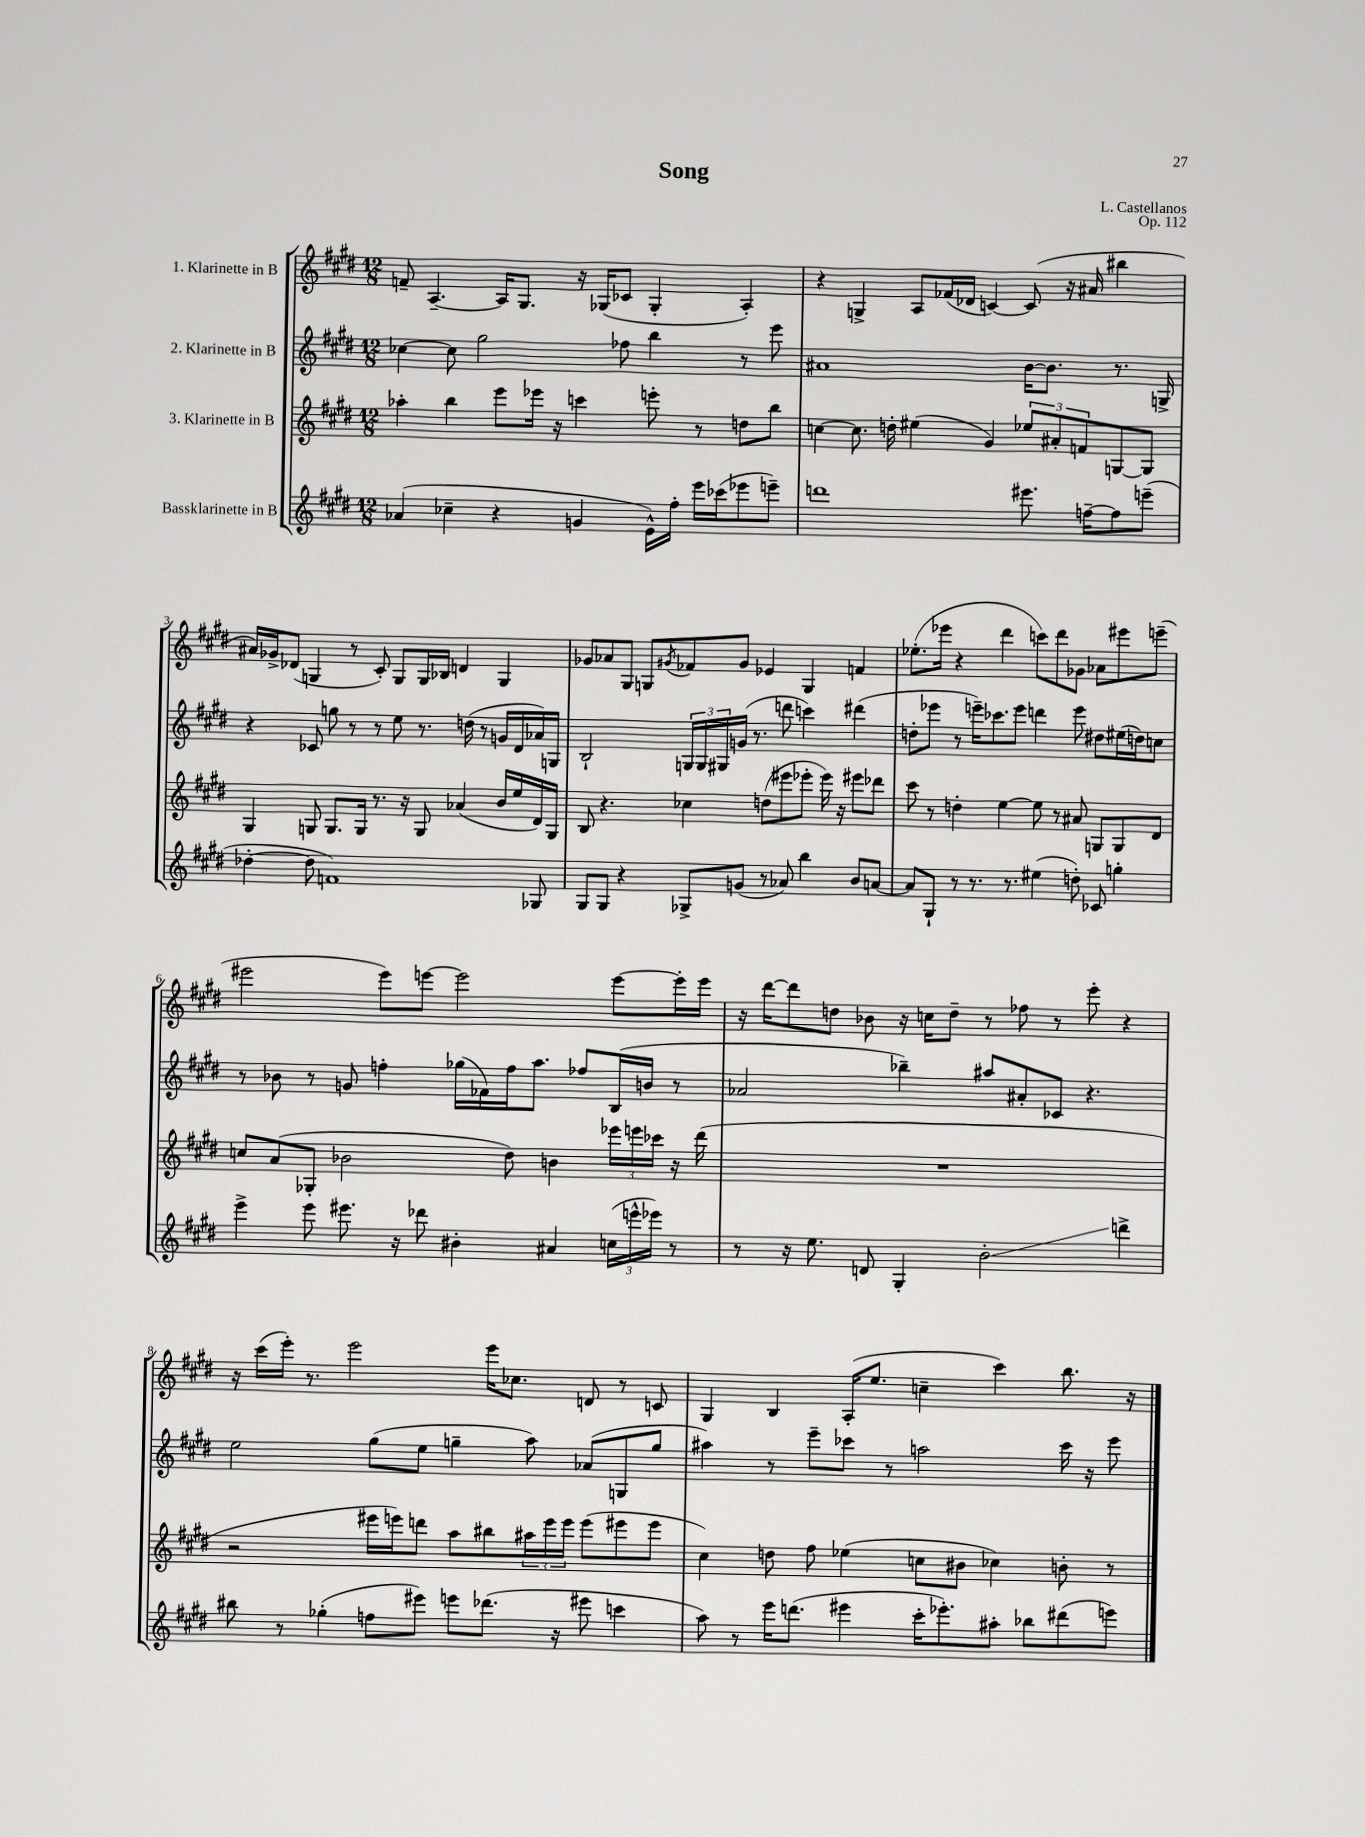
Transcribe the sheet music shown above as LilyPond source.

\header { title = "Song" composer = "L. Castellanos" opus = "Op. 112" }
<<
\new StaffGroup <<
\new Staff = "s0" \with { instrumentName = "1. Klarinette in B" } {
    \clef treble \key e \major \numericTimeSignature \time 12/8
    f'8-- a4.~-- a16 gis8. r16 ges16( ces'8 ges4-. a4-.) |
    r4 g4-> a8 fes'16( des'16 c'4~) c'8( r16 ais'16 bis''4 |
    ais'16) ges'16-> des'8( g4 r8 cis'8-.) g8 g16 bes16 d'4 g4 |
    ges'8 aes'8 gis8 g8 \acciaccatura { gis'8 } fes'8 gis'8 ees'4 g4 f'4 |
    ees''8.-.( ees'''16 r4 dis'''4 c'''8) dis'''8 ges'8 aes'8 eis'''8 e'''8--( |
    eis'''2 eis'''8) e'''8~ e'''2 e'''8~ e'''16-. e'''16 |
    r16 dis'''16~ dis'''8 d''8 bes'8 r16 c''16 d''8-- r8 fes''8 r8 e'''8-. r4 |
    r16 cis'''16( e'''16-.) r8. e'''2 e'''16 ces''8. d'8 r8 c'8 |
    gis4 b4 a16-.( e''8. c''4-- cis'''4) b''8. r16 \bar "|." |
}
\new Staff = "s1" \with { instrumentName = "2. Klarinette in B" } {
    \clef treble \key e \major \numericTimeSignature \time 12/8
    ces''4~ ces''8 gis''2 fes''8 b''4 r8 e'''8 |
    ais'1 b'16~ b'8. r8. g16-> |
    r4 ces'8 g''8 r8 r8 e''8 r8. d''16( r8 g'16 dis'16 aes'16) g16 |
    b2-! \tuplet 3/2 { g16 g16 gis16 } g'16( r8. d'''8 c'''4) dis'''4( |
    d''8-. ees'''8 r8 e'''16--) ces'''8. e'''8 d'''4 e'''8 dis''8 eis''16( d''16) c''8 |
    r8 bes'8 r8 g'8 f''4-. ges''16( fes'16) f''16 a''8. fes''8 b16( b'16 r8 |
    aes'2 bes''4--) ais''8 ais'8-. ces'8 r4. |
    e''2 gis''8( e''8 g''4-- a''8) aes'8( g8 g''8 |
    ais''4) r8 e'''8-- ces'''8 r8 a''2 ces'''16 r16 e'''8 \bar "|." |
}
\new Staff = "s2" \with { instrumentName = "3. Klarinette in B" } {
    \clef treble \key e \major \numericTimeSignature \time 12/8
    aes''4-. b''4 e'''8 ees'''16 r16 c'''4 e'''8-. r8 d''8 b''8 |
    c''4~ c''8. d''16-. eis''4( gis'4) \tuplet 3/2 { ees''8 ais'8-. f'8 } g8~ g8 |
    gis4 g8 g8. g16 r8. r16 g8 aes'4( b'16 e''16 dis'16) g16 |
    b8 r4. ces''4 d''8( eis'''8 ees'''8-. ees'''16) r16 eis'''8 des'''8 |
    cis'''8 r8 d''4-. e''4~ e''8 r8 ais'8 g8 g8 dis'8 |
    c''8 a'8( ges8-. bes'2 dis''8) b'4 \tuplet 3/2 { ees'''16 e'''16 ces'''16 } r16 dis'''16( |
    R1. |
    r2 eis'''16 e'''16) d'''8 a''8 bis''8 \tuplet 3/2 { ais''16 e'''16 e'''16 } e'''8( eis'''8 eis'''8 |
    cis''4) d''8 fis''8 ees''4( c''8 bis'8 ces''4) b'8-. r8 \bar "|." |
}
\new Staff = "s3" \with { instrumentName = "Bassklarinette in B" } {
    \clef treble \key e \major \numericTimeSignature \time 12/8
    aes'4( ces''4-- r4 g'4 e'16-^) fis''16-. e'''16 ces'''16( ees'''8 e'''8--) |
    d'''1 eis'''8. f''16~-- f''8 e'''8--( |
    des''4~-. des''8 f'1) ges8 |
    gis8 gis8 r4 ges8-> g'8( r8 aes'8) b''4 b'8 a'8~ |
    a'8 gis8-! r8 r8. r8. eis''4( d''8-.) ces'8 g''4-. |
    e'''4-> e'''8 eis'''8. r16 des'''8 bis'4-. ais'4 \tuplet 3/2 { c''16( e'''16-^ ees'''16) } r8 |
    r8 r16 e''8. d'8 gis4-. b'2-.\glissando d'''4-> |
    bis''8 r8 ges''4-.( f''8 eis'''8) e'''8 des'''8.( r16 eis'''8 c'''4 |
    a''8) r8 e'''16 d'''8.( eis'''4 cis'''16-. ees'''8.-.) ais''8-. bes''8 dis'''8( e'''8) \bar "|." |
}
>>
>>
